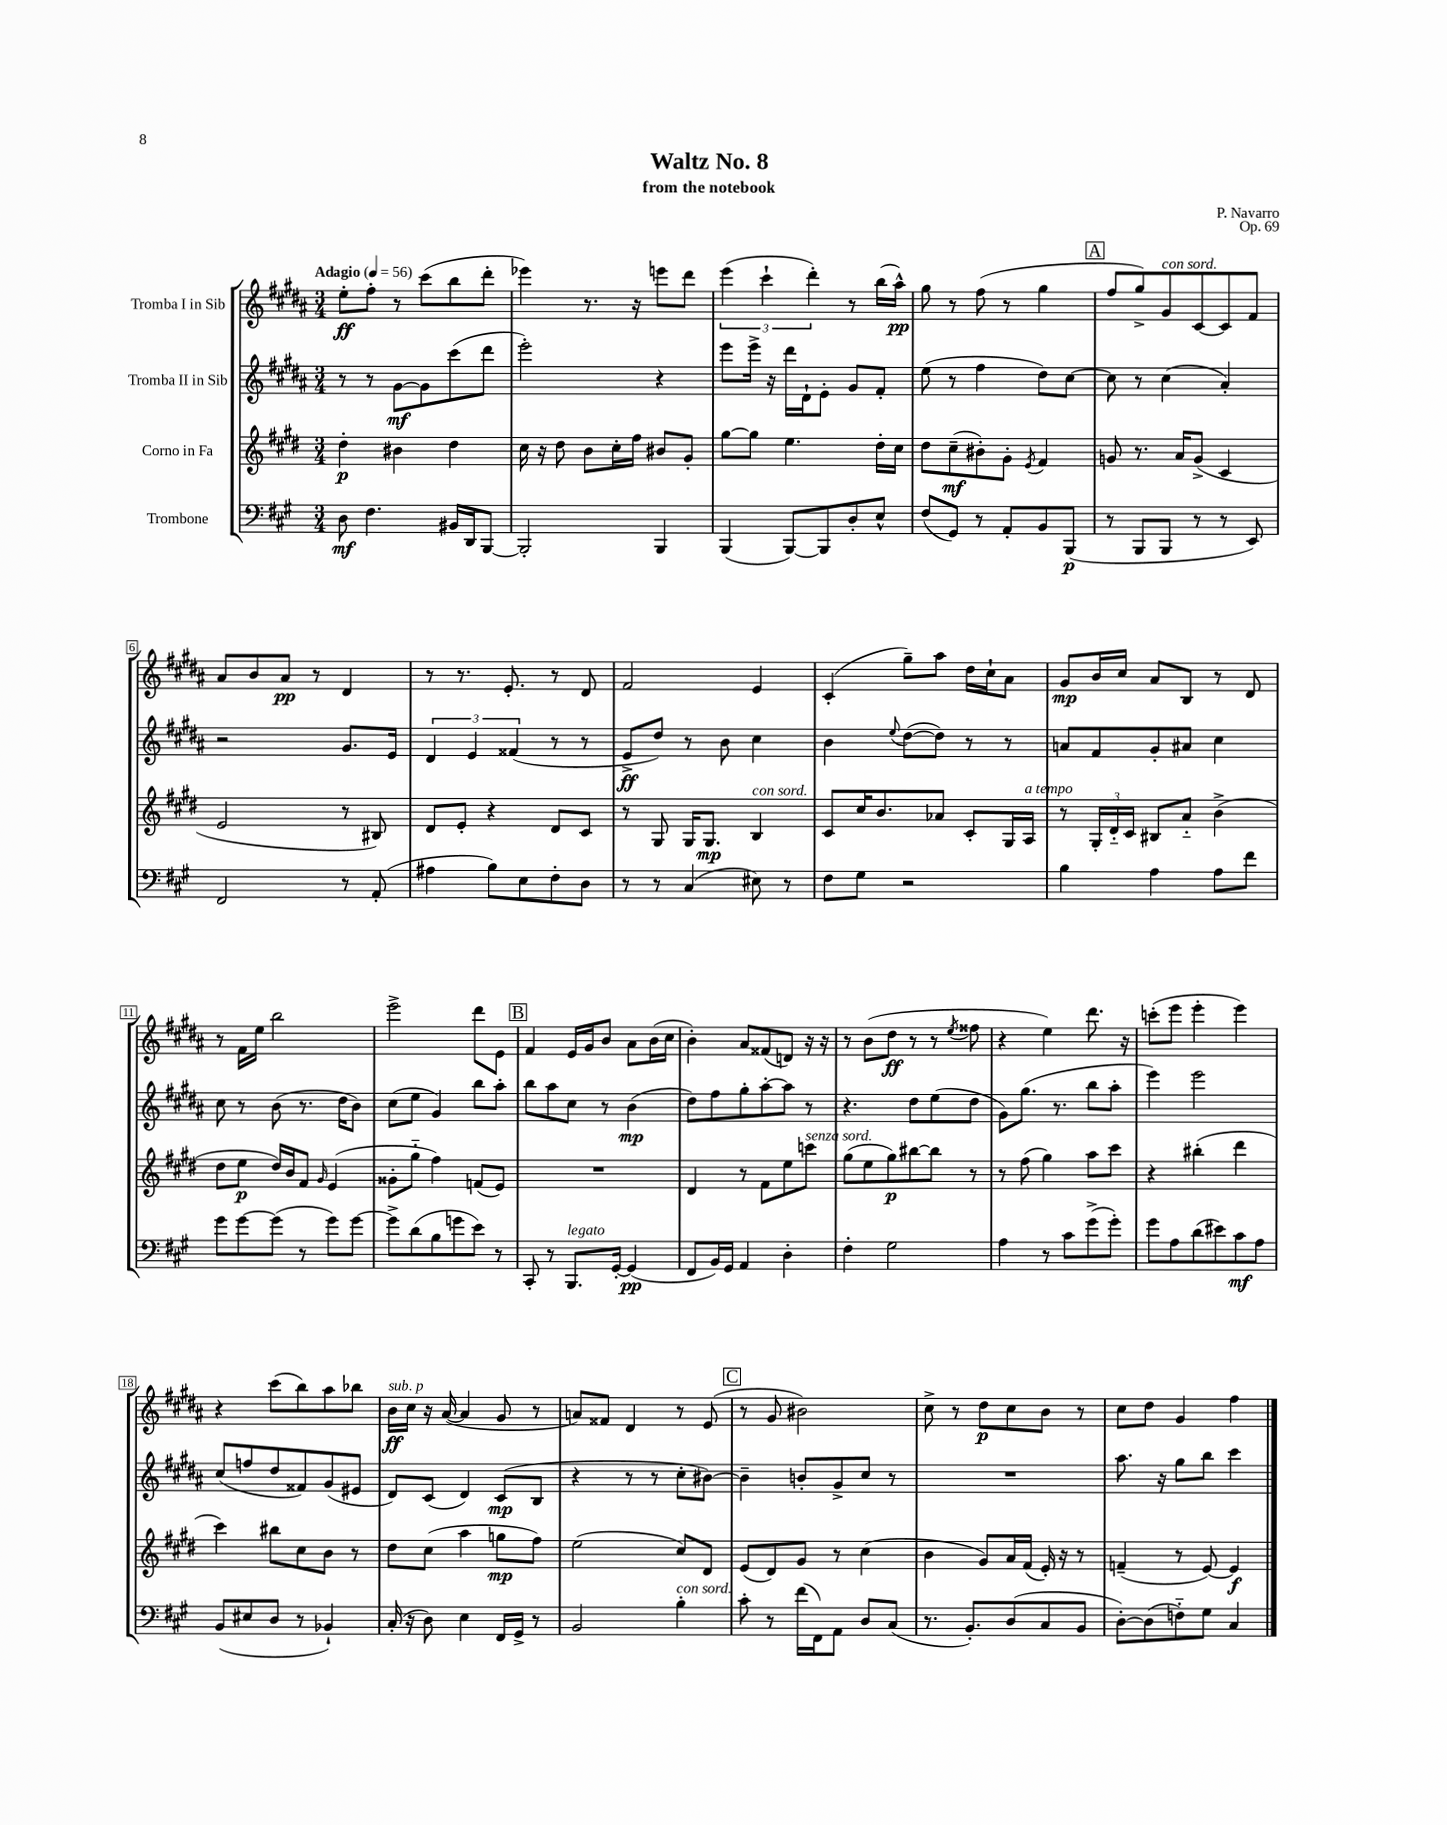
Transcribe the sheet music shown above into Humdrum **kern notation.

**kern	**kern	**kern	**kern
*staff4	*staff3	*staff2	*staff1
*clefF4	*clefG2	*clefG2	*clefG2
*k[f#c#g#]	*k[f#c#g#d#]	*k[f#c#g#d#a#]	*k[f#c#g#d#a#]
*M3/4	*M3/4	*M3/4	*M3/4
*MM56	*MM56	*MM56	*MM56
8D	4dd#'	8r	8ee'
4.F#	.	8r	8ff#'
.	4b#	[8g#	8r
.	.	8g#]	(8ccc#
16BB#	4dd#	(8ccc#	8bb
16DD	.	.	.
[8BBB	.	8ddd#	8ddd#'
=	=	=	=
2BBB']	16cc#	2eee')	4eee-)
.	16r	.	.
.	8dd#	.	.
.	8b	.	8.r
.	16cc#'	.	.
.	16ff#	.	16r
4BBB	8b#	4r	8eee
.	8g#'	.	8ddd#
=	=	=	=
(4BBB	[8gg#	8eee	(6eee
.	8gg#]	16eee^	.
.	.	.	6ccc#`
.	.	16r	.
[8BBB)	4.ee	16ddd#	.
.	.	16d#`	.
.	.	.	6ddd#')
8BBB]	.	8e'	.
8D'	.	8g#	8r
8E^^	16dd#'	8f#'	(16bb
.	16cc#	.	16aa#^^)
=	=	=	=
(8F#	8dd#	(8ee	8gg#
8GG#)	(8cc#~	8r	8r
8r	8b#')	4ff#	(8ff#
8AA'	8g#'	.	8r
.	8qe	.	.
8BB	4f#	8dd#)	4gg#
(8BBB	.	[8cc#	.
=	=	=	=
8r	8g	8cc#]	8ff#
8BBB	8.r	8r	8gg#^)
8BBB	.	(4cc#	8g#
.	16a	.	.
8r	(8g^	.	[8c#
8r	4c#	4a#')	8c#]
8EE)	.	.	8f#
=	=	=	=
2FF#	2e	2r	8a#
.	.	.	8b
.	.	.	8a#
.	.	.	8r
8r	8r	8.g#	4d#
(8AA'	8B#)	.	.
.	.	16e	.
=	=	=	=
4A#	8d#	6d#	8r
.	8e'	.	8.r
.	.	6e	.
8B)	4r	.	.
.	.	.	8.e'
.	.	(6f##	.
8E	.	.	.
8F#'	8d#	8r	8r
8D	8c#	8r	8d#
=	=	=	=
8r	8r	8e^	2f#
8r	8G#	8dd#)	.
(4C#	16G#	8r	.
.	8.G#	.	.
.	.	8b	.
8E#)	4B	4cc#	4e
8r	.	.	.
=	=	=	=
8F#	8c#	4b	(4c#'
8G#	16cc#	.	.
.	8.b	.	.
.	.	8qqee	.
2r	.	([8dd#	8gg#~)
.	8a-	8dd#])	8aa#
.	8c#'	8r	16dd#
.	.	.	16cc#`
.	16G#	8r	8a#
.	16A	.	.
=	=	=	=
4B	8r	8a	8g#
.	24G#'	8f#	16b
.	24d#'~	.	.
.	.	.	16cc#
.	24c#	.	.
4A	8B#	8g#'	8a#
.	8a'~	8a#	8B
8A	(4b^	4cc#	8r
8f#	.	.	8d#
=	=	=	=
8g#	8dd#	8cc#	8r
[8g#	8ee	8r	16f#
.	.	.	16ee
(8g#]	16dd#)	(8b	2bb
.	16b	.	.
8r	8f#	8.r	.
.	16qqg#	.	.
8g#)	(4e	.	.
.	.	16dd#	.
[8g#	.	8b)	.
=	=	=	=
8g#^]	8g##'	(8cc#	2eee^
(8d	8gg#'~	8ee	.
8B	4ff#)	4g#)	.
8g	.	.	.
8e)	(8f	8bb	8ddd#
8r	8e)	8aa#'	8e
=	=	=	=
8CC#'	2.r	8bb	4f#
8r	.	8aa#	.
8.BBB	.	8cc#	16e
.	.	.	16g#
.	.	8r	8b
[16GG#'	.	.	.
(4GG#]	.	(4b	8a#
.	.	.	(16b
.	.	.	16cc#
=	=	=	=
8FF#	4d#	8dd#)	4b')
16BB)	.	8ff#	.
16GG#	.	.	.
4AA	8r	8gg#'	8a#
.	8f#	[8aa#'	(8f##
4D'	8ee	8aa#]	8d)
.	8ccc	8r	16r
.	.	.	16r
=	=	=	=
4F#'	(8gg#	4.r	8r
.	8ee	.	(8b
2G#	8gg#)	.	8dd#
.	[8bb#	8dd#	8r
.	8bb#]	(8ee	8r
.	.	.	8qee
.	8r	8dd#	8ff##
=	=	=	=
4A	8r	8g#)	4r
.	(8ff#	(8.gg#	.
8r	4gg#)	.	4ee)
.	.	8.r	.
8c#	.	.	.
(8g#^	8aa	8bb	8.ddd#
8g#')	8ccc#	8aa#'	.
.	.	.	16r
=	=	=	=
8g#	4r	4eee)	(8ccc'
8A	.	.	8eee
(8d	(4bb#'	2eee	4eee'
8e#)	.	.	.
8c#	4ddd#	.	4eee)
8A	.	.	.
=	=	=	=
(8BB	4ccc#)	(8cc#	4r
8E#	.	8ff	.
8D	8bb#	8dd#	(8ccc#
8r	8cc#	8f##)	8bb)
4BB-`)	8b	(8g#	8aa#
.	8r	8e#	8bb-
=	=	=	=
(16C#'	8dd#	8d#)	16b
16r	.	.	16cc#
8D)	(8cc#	(8c#	16r
.	.	.	([16a#
4E	4aa	4d#)	4a#]
16FF#	8gg	(8c#	8g#
16GG#^	.	.	.
8r	8ff#)	8B	8r
=	=	=	=
2BB	(2ee	4r	8a)
.	.	.	8f##
.	.	8r	4d#
.	.	8r	.
4B'	8cc#)	8cc#'	8r
.	8d#	[8b#)	(8e
=	=	=	=
8c#'	(8e	4b#~]	8r
8r	8d#)	.	8g#
(16f#	8g#	8b'	2b#)
16FF#)	.	.	.
8AA	8r	8g#^	.
8D	(4cc#	8cc#	.
(8C#	.	8r	.
=	=	=	=
8.r	4b	2.r	8cc#^
.	.	.	8r
8.BB')	.	.	.
.	8g#)	.	8dd#
(8D	16a	.	8cc#
.	(16f#	.	.
8C#	16e')	.	8b
.	16r	.	.
8BB	8r	.	8r
=	=	=	=
[8D')	(4f~	8.aa#	8cc#
(8D]	.	.	8dd#
.	.	16r	.
8F'~)	8r	8gg#	4g#
8G#	[8e)	8bb	.
4C#	4e]	4ccc#	4ff#
==	==	==	==
*-	*-	*-	*-
